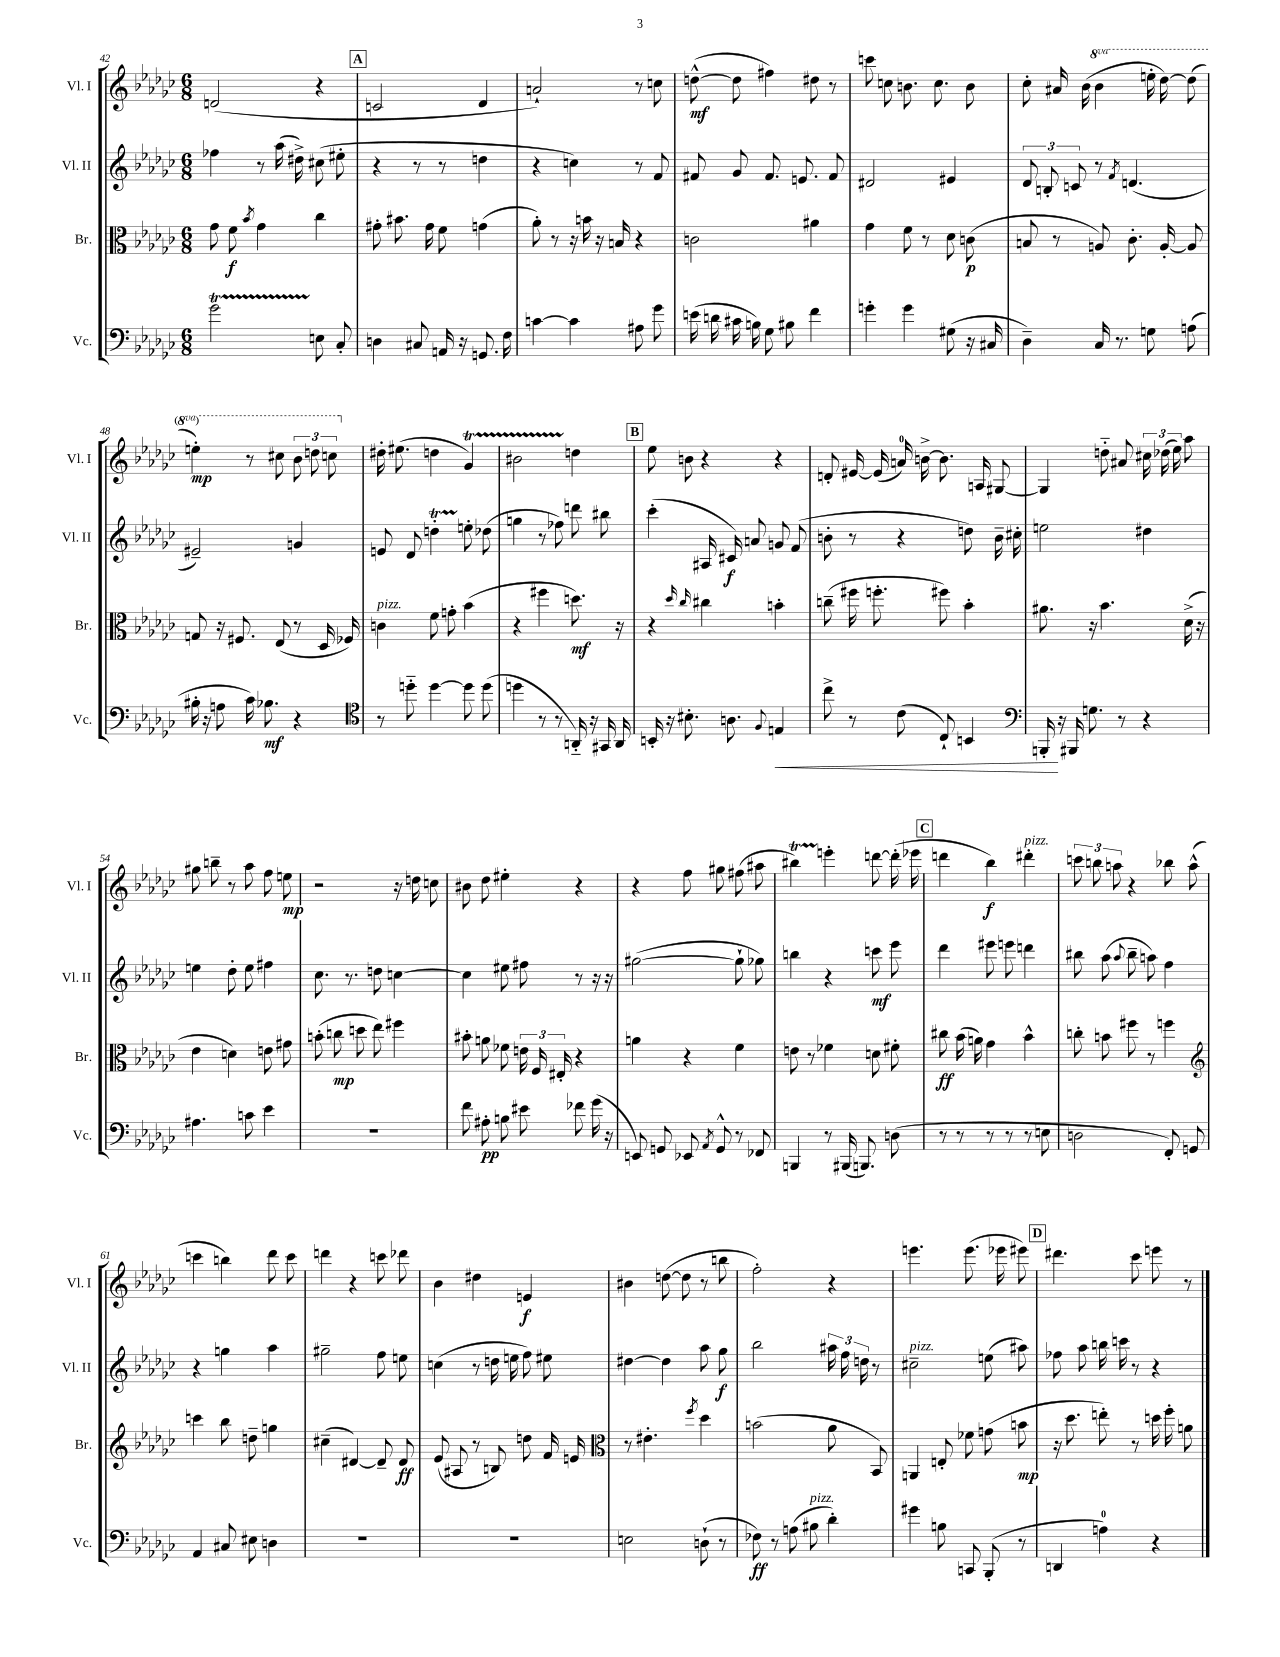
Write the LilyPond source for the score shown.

<<
\new StaffGroup <<
\new Staff = "s0" \with { instrumentName = "Vl. I" shortInstrumentName = "Vl. I" } {
    \clef treble \key ges \major \numericTimeSignature \time 6/8 \set Staff.ottavationMarkups = #ottavation-simple-ordinals
    \autoBeamOff d'2( r4 |
    \mark \markup { \box "A" } c'2 des'4 |
    a'2-!) r8 c''8 |
    d''8~-^\mf( d''8 fis''4) dis''8 r8 |
    c'''8 c''8 b'8. c''8. b'8 |
    ces''8-. ais'16 bes'16( \ottava #1 bes''4 e'''16-. des'''16~) des'''8( |
    e'''4-.\mp) r8 cis'''8 \tuplet 3/2 { bes''8 d'''8 c'''8 \ottava #0 } |
    dis''16-. eis''8.( d''4 ges'4\startTrillSpan) |
    bis'2 d''4\stopTrillSpan |
    \mark \markup { \box "B" } ees''8 b'8 r4 r4 |
    d'8-. eis'16~ eis'16( a'16-0) b'16~-> b'8. a16 gis8~ |
    gis4 d''8-_ ais'8 \tuplet 3/2 { cis''16 des''16( ees''16) } aes''8 |
    gis''8 b''8-- r8 aes''8 f''8 e''8\mp |
    r2 r16 d''16 c''8 |
    bis'8 des''8 eis''4-. r4 |
    r4 f''8 gis''8 fis''8( ais''8 |
    bis''4\startTrillSpan) e'''4-.\stopTrillSpan d'''8~ d'''16-.( ees'''16 |
    \mark \markup { \box "C" } d'''4 bes''4\f) dis'''4-.^\markup { \italic "pizz." } |
    \tuplet 3/2 { c'''8 b''8 a''8 } r4 bes''8 a''8-^( |
    c'''4 b''4) des'''8 c'''8 |
    d'''4 r4 c'''8 des'''8 |
    bes'4 dis''4 e'4\f |
    bis'4 d''8~( d''8 r8 b''8 |
    f''2-.) r4 |
    e'''4. e'''8.( ees'''16 eis'''8) |
    \mark \markup { \box "D" } dis'''4. ces'''8 e'''8 r8 \bar "|." |
}
\new Staff = "s1" \with { instrumentName = "Vl. II" shortInstrumentName = "Vl. II" } {
    \clef treble \key ges \major \numericTimeSignature \time 6/8
    \autoBeamOff fes''4 r8 aes''16( dis''16->) cis''8( eis''8-. |
    \mark \markup { \box "A" } r4 r8 r8 d''4 |
    r4 c''4) r8 f'8 |
    fis'8 ges'8 fis'8. e'8. fis'8 |
    dis'2 eis'4 |
    \tuplet 3/2 { des'8 b8-. c'8 } r8 \acciaccatura { f'8 } d'4.( |
    eis'2--) g'4 |
    e'8 des'8 d''4-.\startTrillSpan e''8-.\stopTrillSpan des''8( |
    g''4 r8 fes''8) d'''8 bis''8 |
    \mark \markup { \box "B" } ces'''4-.( ais16 cis'16\f) a'8 g'8 f'8( |
    b'8-. r8 r4 d''8) b'16-- cis''16-. |
    e''2 dis''4 |
    e''4 des''8-. e''8 fis''4 |
    ces''8. r8. d''8 c''4~ |
    c''4 eis''8 fis''8 r8 r16 r16 |
    gis''2~( gis''8-! ges''8) |
    b''4 r4 c'''8\mf ees'''8 |
    \mark \markup { \box "C" } des'''4 eis'''8 e'''8 d'''4 |
    bis''8 aes''8( \appoggiatura { aes''8 } bis''8-- a''8) f''4 |
    r4 g''4 aes''4 |
    gis''2-- f''8 e''8 |
    c''4( r8 d''16 e''16 f''8) eis''8 |
    dis''4~ dis''4 aes''8 ges''8\f |
    bes''2 \tuplet 3/2 { ais''16 f''16 d''16 } r8 |
    cis''2--^\markup { \italic "pizz." } e''8( ais''8) |
    \mark \markup { \box "D" } fes''8 aes''8 b''16 c'''16 r8 r4 \bar "|." |
}
\new Staff = "s2" \with { instrumentName = "Br." shortInstrumentName = "Br." } {
    \clef alto \key ges \major \numericTimeSignature \time 6/8
    \autoBeamOff ges'8 f'8\f \acciaccatura { bes'8 } ges'4 ces''4 |
    \mark \markup { \box "A" } gis'8-. bis'8. gis'16 f'8 g'4( |
    aes'8-.) r8 r16 b'16 r16 b16 r4 |
    c'2 ais'4 |
    ges'4 f'8 r8 des'8 c'8\p( |
    b8 r8 a8) ces'8.-. a16~-. a8 |
    g8 r16 fis8. ees8( r8 des16 fes16) |
    c'4^\markup { \italic "pizz." } f'8 g'8-. bes'4( |
    r4 fis''4 d''8.\mf) r16 |
    \mark \markup { \box "B" } r4 \grace { des''16 ces''16 } cis''4 b'4-. |
    c''8--( fis''16 f''8.-. fis''8) bes'4-. |
    ais'8. r16 bes'4. des'16->( r16 |
    ees'4 d'4) e'8 gis'8 |
    b'8-.( c''8\mp d''8 ees''8) fis''4 |
    bis'8-. a'8 fes'8 \tuplet 3/2 { e'16 f16 eis16-. } r4 |
    a'4 r4 f'4 |
    e'8 r8 fes'4 d'8 fis'8-. |
    \mark \markup { \box "C" } cis''8\ff bes'16( a'16) ges'4 bes'4-^ |
    c''8-. b'8 fis''8 r8 f''4 |
    \clef treble c'''4 bes''8 d''8-- g''4 |
    cis''4--( dis'4~) dis'8-- dis'8\ff |
    ees'8( ais8 r8 b8) d''8 f'16 e'16 |
    \clef alto r8 eis'4.-. \acciaccatura { f''8 } des''4 |
    b'2( aes'8 bes,8) |
    a,4 e8-. fes'8 g'8( b'8\mp |
    \mark \markup { \box "D" } r16 des''8. e''8-.) r8 d''16 f''16-. a'8 \bar "|." |
}
\new Staff = "s3" \with { instrumentName = "Vc." shortInstrumentName = "Vc." } {
    \clef bass \key ges \major \numericTimeSignature \time 6/8
    \autoBeamOff ges'2\startTrillSpan e8\stopTrillSpan ces8-. |
    \mark \markup { \box "A" } d4 cis8 a,16 r16 g,8. f16 |
    c'4~ c'4 ais8 ges'8 |
    e'16( d'16 cis'16 b16) ges8 bis8 f'4 |
    g'4-. g'4 gis8( r16 cis16 |
    des4--) ces16 r8. g8 a8( |
    bis16-. r16 a8 ces'16) bes8.\mf r4 |
    \clef tenor r8 d''8-_ d''4~ d''8 d''8( |
    d''4 r8 r8 a,16-_) r16 gis,16 a,16 |
    \mark \markup { \box "B" } b,16-. r16 bis8.-. a8. \appoggiatura { f8 } e4\< |
    ces''8-> r8 ces'8( ces8-!) b,4 |
    \clef bass b,,16-.\! r16 bis,,16 g8. r8 r4 |
    ais4. c'8 ees'4 |
    R2. |
    f'8 ais8-.\pp b8 eis'8 fes'8 ges'16( r16 |
    e,8) g,8 ees,8 \acciaccatura { aes,8 } g,8-^ r8 fes,8 |
    b,,4 r8 bis,,16( b,,8.) d8( |
    \mark \markup { \box "C" } r8 r8 r8 r8 r8 e8 |
    d2 f,8-.) g,8 |
    aes,4 cis8 eis8 d4 |
    R2. |
    R2. |
    e2 d8-!( r8 |
    fes8\ff) r8 a8( bis8^\markup { \italic "pizz." } des'4-.) |
    gis'4 b8 c,8 bes,,8-.( r8 |
    \mark \markup { \box "D" } d,4 a4-0) r4 \bar "|." |
}
>>
>>
\layout { \context { \Score currentBarNumber = #42 } }
